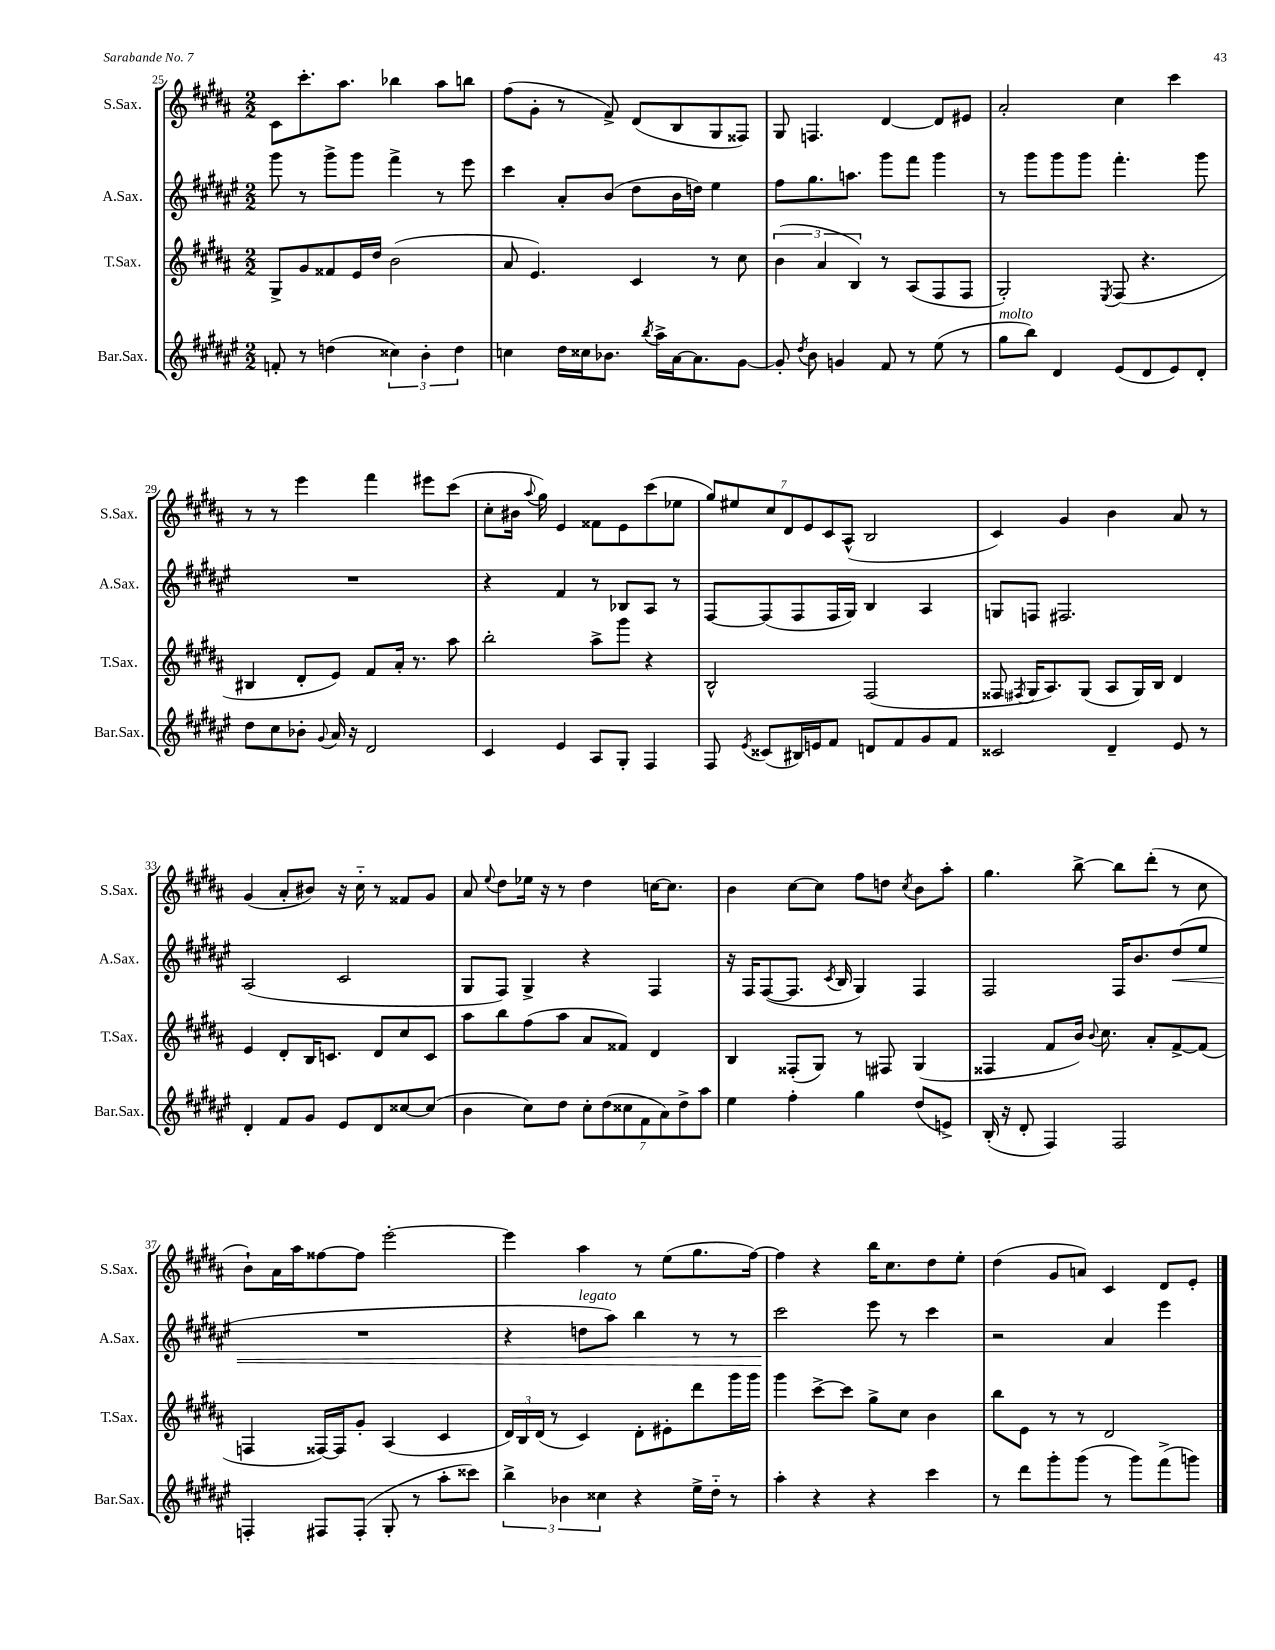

**kern	**kern	**kern	**kern
*staff4	*staff3	*staff2	*staff1
*clefG2	*clefG2	*clefG2	*clefG2
*k[f#c#g#d#a#e#]	*k[f#c#g#d#a#]	*k[f#c#g#d#a#e#]	*k[f#c#g#d#a#]
*M2/2	*M2/2	*M2/2	*M2/2
8f'	8G#^	8ggg#	8c#
8r	8g#	8r	8.ccc#'
(4dd	8f##	8ggg#^	.
.	.	.	8.aa#
.	16e	8ggg#	.
.	16dd#	.	.
6cc##)	(2b	4fff#^	4bb-
6b'	.	.	.
.	.	8r	8aa#
6dd	.	.	.
.	.	8eee#	8bb
=	=	=	=
4cc	8a#	4ccc#	(8ff#
.	4.e)	.	8g#'
16dd#	.	8a#'	8r
16cc##	.	.	.
8.b-	.	(8b	8f#^)
.	4c#	8dd#	(8d#
8qbb	.	.	.
16aa#^	.	.	.
[16a#	.	16b	8B
8.a#]	.	16dd)	.
.	8r	4ee#	8G#
[8g#	8cc#	.	8F##)
=	=	=	=
8g#']	(6b	8ff#	8G#
8qdd#	.	.	.
8b	.	8.gg#	4.F
.	6a#	.	.
4g	.	.	.
.	.	8.aa	.
.	6B)	.	.
8f#	8r	8ggg#	[4d#
8r	(8A#	8fff#	.
(8ee#	8F#	4ggg#	8d#]
8r	8F#	.	8e#
=	=	=	=
8gg#	2G#')	8r	2a#'
8bb)	.	8ggg#	.
4d#	.	8ggg#	.
.	.	8ggg#	.
.	8qE	.	.
(8e#	(8F#	4.fff#'	4cc#
8d#	4.r	.	.
8e#)	.	.	4ccc#
8d#'	.	8ggg#	.
=	=	=	=
8dd#	4B#	1r	8r
8cc#	.	.	8r
8b-'	8d#'	.	4eee
8qqg#	.	.	.
16a#	8e)	.	.
16r	.	.	.
2d#	8f#	.	4fff#
.	16a#'	.	.
.	8.r	.	.
.	.	.	8eee#
.	8aa#	.	(8ccc#
=	=	=	=
4c#	2bb'	4r	8cc#'
.	.	.	16b#
.	.	.	8qqaa#
.	.	.	16gg#)
4e#	.	4f#	4e
8A#	8aa#^	8r	8f##
8G#'	8ggg#	8B-	8e
4F#	4r	8A#	(8ccc#
.	.	8r	8ee-
=	=	=	=
8F#	2B^^	[8F#	14gg#)
.	.	.	14ee#
8qe#	.	.	.
(8c##	.	(8F#]	.
.	.	.	14cc#
.	.	.	14d#
16B#)	.	8F#	.
.	.	.	14e
16e	.	.	.
.	.	.	14c#
8f#	.	16F#	.
.	.	.	(14A#^^
.	.	16G#)	.
8d	(2F#	4B	2B
8f#	.	.	.
8g#	.	4A#	.
8f#	.	.	.
=	=	=	=
2c##	8F##	8G	4c#)
.	8qF#	.	.
.	16G#	8F	.
.	8.A#)	.	.
.	.	2.F#	4g#
.	(8G#	.	.
4d#~	8A#	.	4b
.	16G#)	.	.
.	16B	.	.
8e#	4d#	.	8a#
8r	.	.	8r
=	=	=	=
4d#'	4e	(2A#	(4g#
8f#	8d#'	.	8a#'
8g#	16B	.	8b#)
.	8.c	.	.
8e#	.	2c#	16r
.	.	.	16cc#'~
8d#	8d#	.	8r
[8cc##	8cc#	.	8f##
(8cc##]	8c	.	8g#
=	=	=	=
4b	8aa#	8G#	8a#
.	.	.	8qqee
.	8bb	8F#)	8dd#
8cc#)	(8ff#	4G#^	16ee-
.	.	.	16r
8dd#	8aa#	.	8r
14cc#'	8a#	4r	4dd#
(14dd#	.	.	.
.	8f##)	.	.
14cc##	.	.	.
14f#	.	.	.
.	4d#	4F#	[16cc
14a#)	.	.	.
.	.	.	8.cc]
14dd#^	.	.	.
14aa#	.	.	.
=	=	=	=
4ee#	4B	16r	4b
.	.	16F#	.
.	.	([8F#	.
4ff#'	(8F##'	8.F#]	[8cc#
.	8G#)	.	8cc#]
.	.	8qc#	.
.	.	16B	.
4gg#	8r	4G#)	8ff#
.	8F#	.	8dd
.	.	.	8qcc#
(8dd#	(4G#	4F#	8b
8e^)	.	.	8aa#'
=	=	=	=
(16B'	4F##	2F#	4.gg#
16r	.	.	.
8d#'	.	.	.
4F#)	8f#	.	.
.	16b)	.	[8bb^
.	8qqb	.	.
.	8.cc#	.	.
2F#	.	16F#	8bb]
.	.	8.b	.
.	8a#'	.	(8ddd#'
.	[8f#^	(8dd#	8r
.	(8f#]	8ee#	8cc#
=	=	=	=
4F'	4F	1r	8b`)
.	.	.	16a#
.	.	.	16aa#
8F#	[16F##)	.	[8ff##
.	16F##]	.	.
(8F#'	8g#'	.	8ff##]
8G#'	(4A#	.	[2eee'
8r	.	.	.
8aa#'	4c#	.	.
8ccc##)	.	.	.
=	=	=	=
6bb^	24d#)	4r	4eee]
.	24B	.	.
.	(24d#	.	.
.	8r	.	.
6b-	.	.	.
.	4c#)	8dd	4aa#
6cc##	.	.	.
.	.	8aa#)	.
4r	8d#'	4bb	8r
.	8e#'	.	(8ee
16ee#^	8ddd#	8r	8.gg#
16dd#'~	.	.	.
8r	16ggg#	8r	.
.	16ggg#	.	[16ff#)
=	=	=	=
4aa#'	4ggg#	2ccc#	4ff#]
4r	[8ccc#^	.	4r
.	8ccc#]	.	.
4r	8gg#^	8eee#	16bb
.	.	.	8.cc#
.	8cc#	8r	.
4ccc#	4b	4ccc#	8dd#
.	.	.	8ee'
=	=	=	=
8r	8bb	2r	(4dd#
8ddd#	8e	.	.
8ggg#'	8r	.	8g#
(8ggg#	8r	.	8a)
8r	2d#	4a#	4c#
8ggg#)	.	.	.
(8fff#^	.	4eee#	8d#
8ggg)	.	.	8e'
==	==	==	==
*-	*-	*-	*-
